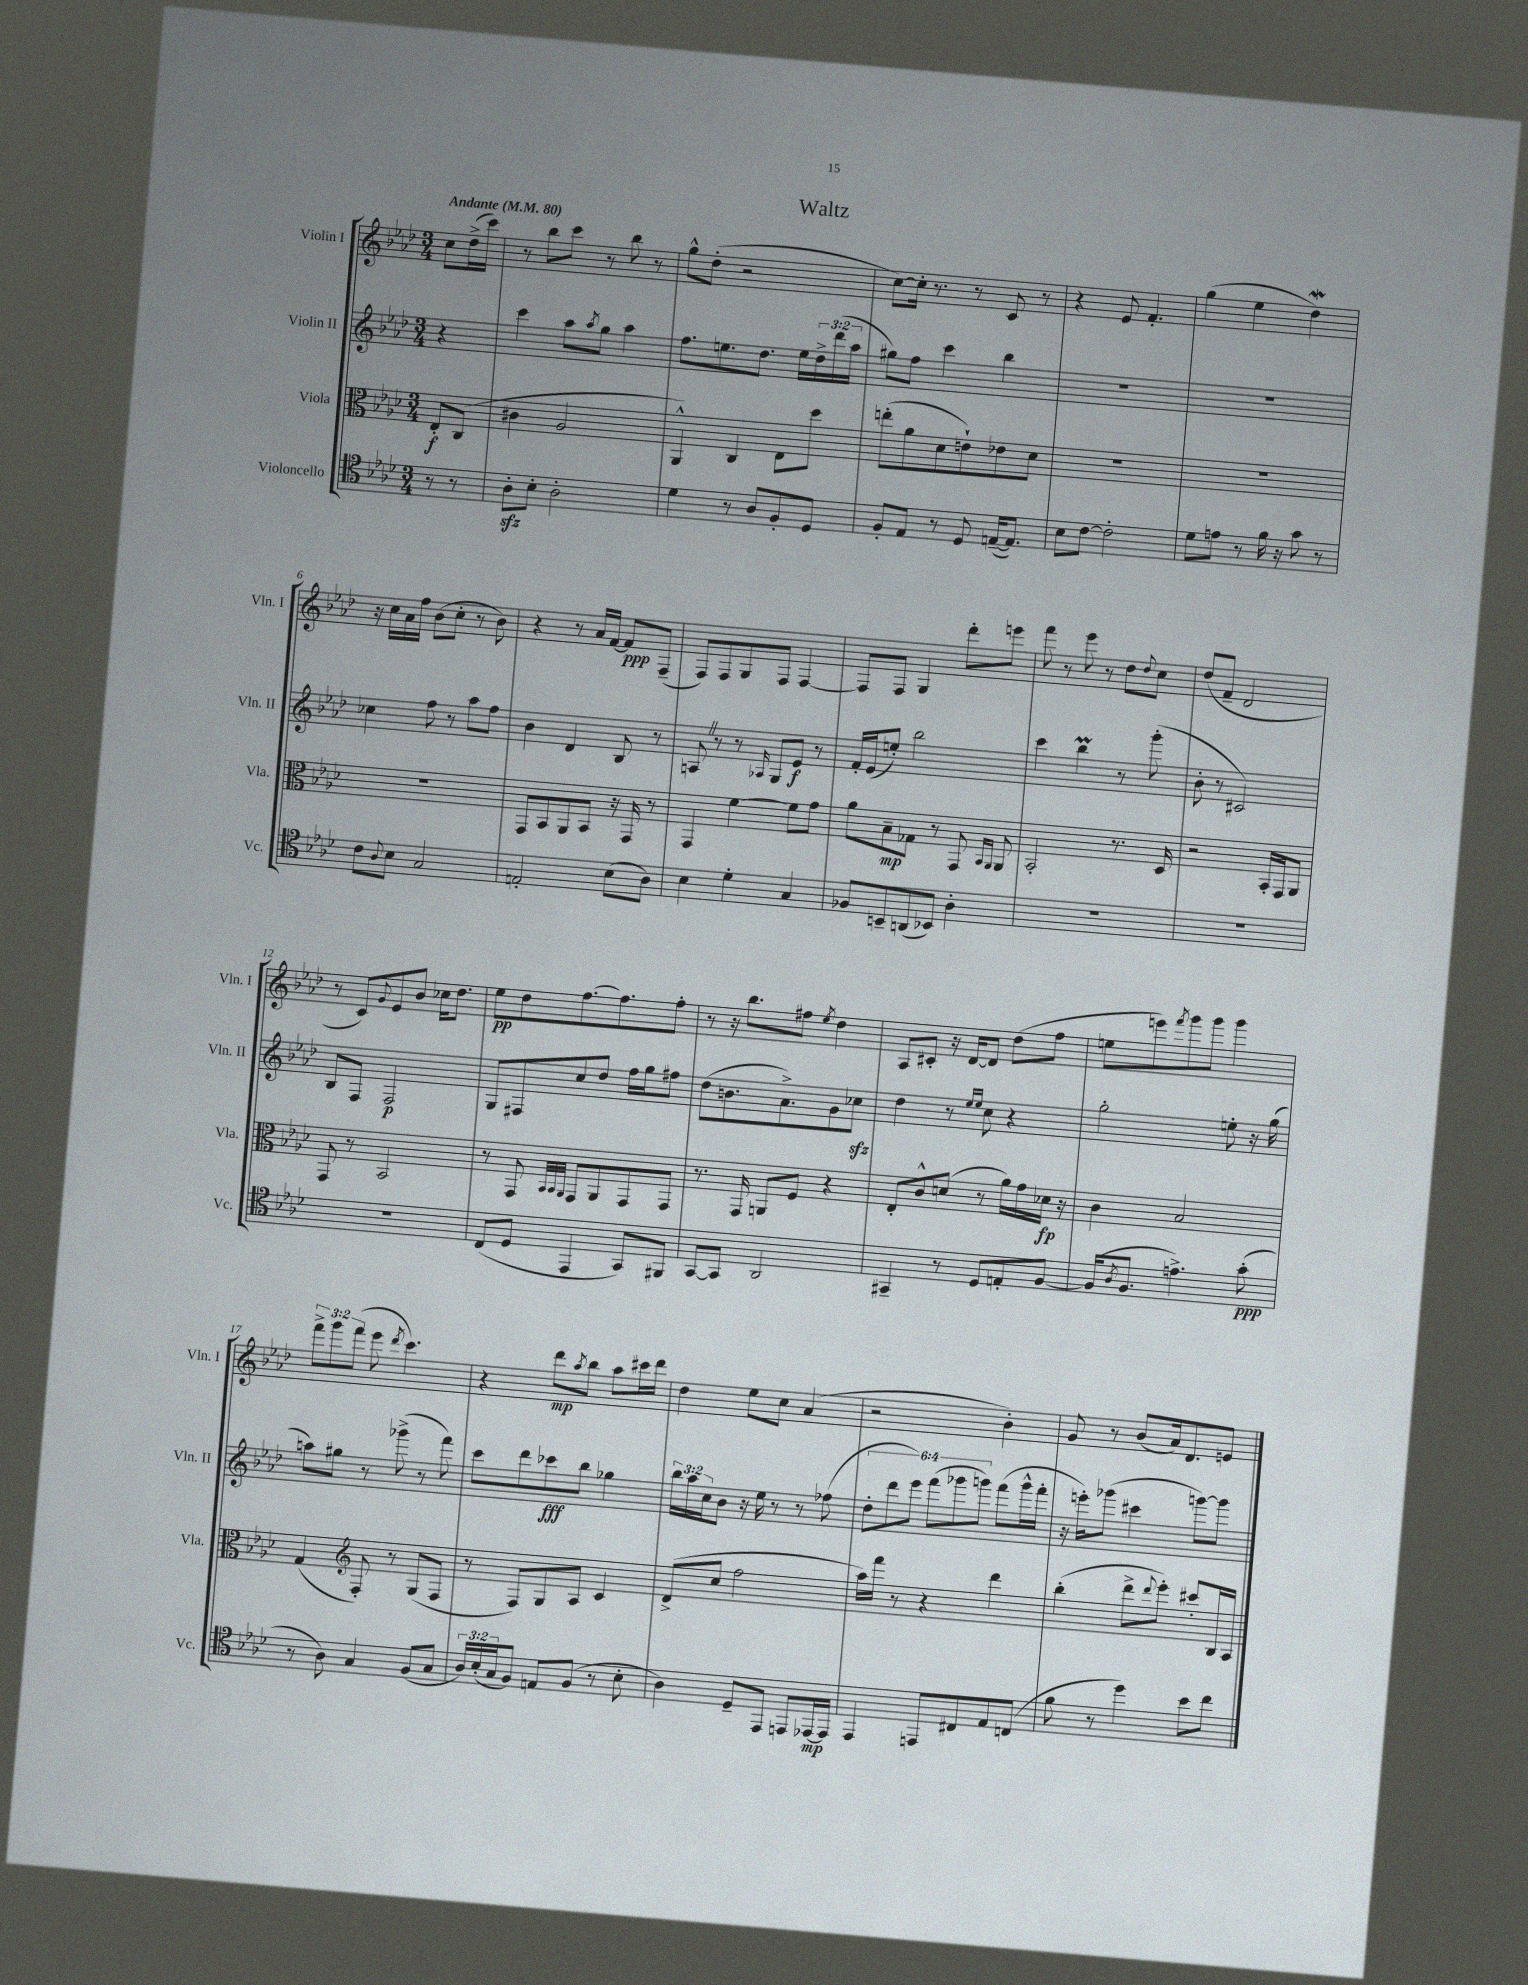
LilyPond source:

\header { title = "Waltz" }
<<
\new StaffGroup <<
\new Staff = "s0" \with { instrumentName = "Violin I" shortInstrumentName = "Vln. I" } {
    \clef treble \key aes \major \numericTimeSignature \time 3/4 \override Staff.TupletNumber.text = #tuplet-number::calc-fraction-text \partial 4 \tempo "Andante" 4 = 80
    c''8 des''16->( c'''16) |
    r8 bes''8 c'''8 r8 bes''8 r8 |
    g''8-^ des''8-.( r2 |
    c''8~) c''16-. r8. r8 c'8 r8 |
    r4 ees'8 f'4.-. |
    g''4( ees''4 des''4\mordent) |
    r16 c''16 aes'16 f''16 bes'8( c''8-. r8 bes'8) |
    r4 r8 aes'16 f'16~ f'8\ppp f8--( |
    f8) f8 g8 f8 f4~ |
    f8 f8 g4 des'''8-. e'''8 |
    f'''8 r8 ees'''8 r8 des''8 \appoggiatura { des''8 } c''8 |
    des''8( f'8-- des'2 |
    r8 c'8) \appoggiatura { g'8 } ees'8 bes'8 ces''16 des''8. |
    ees''8\pp des''8 f''8.~ f''8. f''8-. |
    r8 r16 bes''8. fis''8 \acciaccatura { ees''8 } des''4 |
    aes8 cis'8-. r16 des'16~ des'8 des''8( f''8 |
    e''8 e'''8) \acciaccatura { f'''8 } g'''8 g'''8 g'''4 |
    \tuplet 3/2 { f'''8-> g'''8 f'''8( } ees'''8 \acciaccatura { des'''8 } c'''4.) |
    r4 des'''8\mp \acciaccatura { aes''8 } bes''8 aes''8 cis'''16 des'''16 |
    des''4 ees''8 c''8 aes'4( |
    r2 bes'4-.) |
    g'8 r8 bes'8( aes'16) des'8. e'8 \bar "|." |
}
\new Staff = "s1" \with { instrumentName = "Violin II" shortInstrumentName = "Vln. II" } {
    \clef treble \key aes \major \numericTimeSignature \time 3/4 \override Staff.TupletNumber.text = #tuplet-number::calc-fraction-text \partial 4
    r4 |
    c'''4 aes''8 \acciaccatura { aes''8 } g''8 aes''4 |
    f''8. e''8. des''8. e''16 \tuplet 3/2 { des''16-> des'''16( aes''16 } |
    gis''8) f''8 c'''4 bes''4 |
    R2. |
    R2. |
    ces''4 f''8 r8 aes''8 f''8 |
    bes'4 des'4 bes8 r8 |
    a8 \once \override BreathingSign.text = \markup { \musicglyph "scripts.caesura.straight" } \breathe r8 r8 \grace { aes16 } g8 ees'8\f r8 |
    f'16-. ees'16( e''8-.) bes''2 |
    c'''4 bes''4\prall r8 g'''8-.( |
    bes'8-. r8 cis'2) |
    bes8 f8 f2\p |
    g8 fis8 c''8 des''8 f''16 g''16 fis''8 |
    des''8( b'8. aes'8.->) g'8 ces''8\sfz |
    des''4 r8 \grace { ees''16 ees''16 } c''8 r4 |
    g''2-. e''8-. r16 g''16( |
    a''8) gis''8 r8 ges'''8->( r8 f'''8) |
    c'''8 des'''8 ces'''8\fff bes''8 ges''4 |
    \tuplet 3/2 { bes''16 aes''16 c''16 } bes'8 r16 ees''16 r8 r8 fes''8( |
    \tuplet 6/4 { des''8-. des'''8 ees'''8) f'''8( ges'''8 g'''8) } f'''8( g'''16-^ f'''16-. |
    r16 e'''16-.) ges'''8( cis'''4 g'''8~) g'''8 \bar "|." |
}
\new Staff = "s2" \with { instrumentName = "Viola" shortInstrumentName = "Vla." } {
    \clef alto \key aes \major \numericTimeSignature \time 3/4 \partial 4
    ees8-.\f c8( |
    cis'4 aes2 |
    aes,4-^) c4 ees8 des''8 |
    e''8-.( aes'8 des'8 e'8-!) ees'8 des'8 |
    R2. |
    R2. |
    R2. |
    g,8 bes,8 aes,8 bes,8 r16 g,16 r8 |
    g,4 f'4~ f'8 g'8 |
    aes'8 bes8--\mp ges8 r8 g,8 \grace { bes,16 aes,16 } aes,8 |
    bes,2-. r8. des16 |
    r2 bes,16-. g,16 aes,8 |
    g,8 r8 bes,2 |
    r8 g,8 \grace { bes,32 bes,32 aes,32 } g,8 aes,8 g,8 g,8 |
    r8. g,16 a,8 f8 r4 |
    ees8-. c'8-^ d'8( r8 aes'16) g'16 des'16\fp r16 |
    c'4 bes2 |
    g4( \clef treble f8-.) r8 g8( f8 |
    r8 f8) g8 aes8 c'4 |
    des'8->( c''8 f''2 |
    aes''16) f'''16 r8 r4 des'''4 |
    bes''4-.( des'''8-> \appoggiatura { des'''8 } ees'''8-.) cis'''8-. bes16 aes16 \bar "|." |
}
\new Staff = "s3" \with { instrumentName = "Violoncello" shortInstrumentName = "Vc." } {
    \clef tenor \key aes \major \numericTimeSignature \time 3/4 \override Staff.TupletNumber.text = #tuplet-number::calc-fraction-text \partial 4
    r8 r8 |
    aes8-.\sfz bes8-. aes2-. |
    des'4 r8 aes8 f8-. des8 |
    f8-. ees8 r8 des8 e16~--( e8.) |
    bes8 c'8~ c'2-. |
    des'8 e'8 r8 f'16 r16 g'8 r8 |
    c'8 \appoggiatura { aes8 } bes8 g2 |
    e2-. bes8( aes8) |
    bes4 des'4-. g4 |
    fes8 b,8-- a,8( bes,8) aes4-. |
    R2. |
    R2. |
    R2. |
    c8( des8 ees,4 g,8) fis,8 |
    g,8~ g,8 aes,2 |
    gis,4-- r8 des8 e8-. f8~ |
    f16( \acciaccatura { aes8 } f8. e'4.->) g'8-.\ppp( |
    r8 aes8) g4 f8( g8 |
    \tuplet 3/2 { aes16) bes16-.( g16 } f8) e8 f8( r8 bes8-. |
    aes4) des8-- ees,8 e,8 ees,16~\mp ees,16 |
    ees,4 e,8 cis8 ees8 c8( |
    f'8 r8 des''4) bes'8 c''8 \bar "|." |
}
>>
>>
